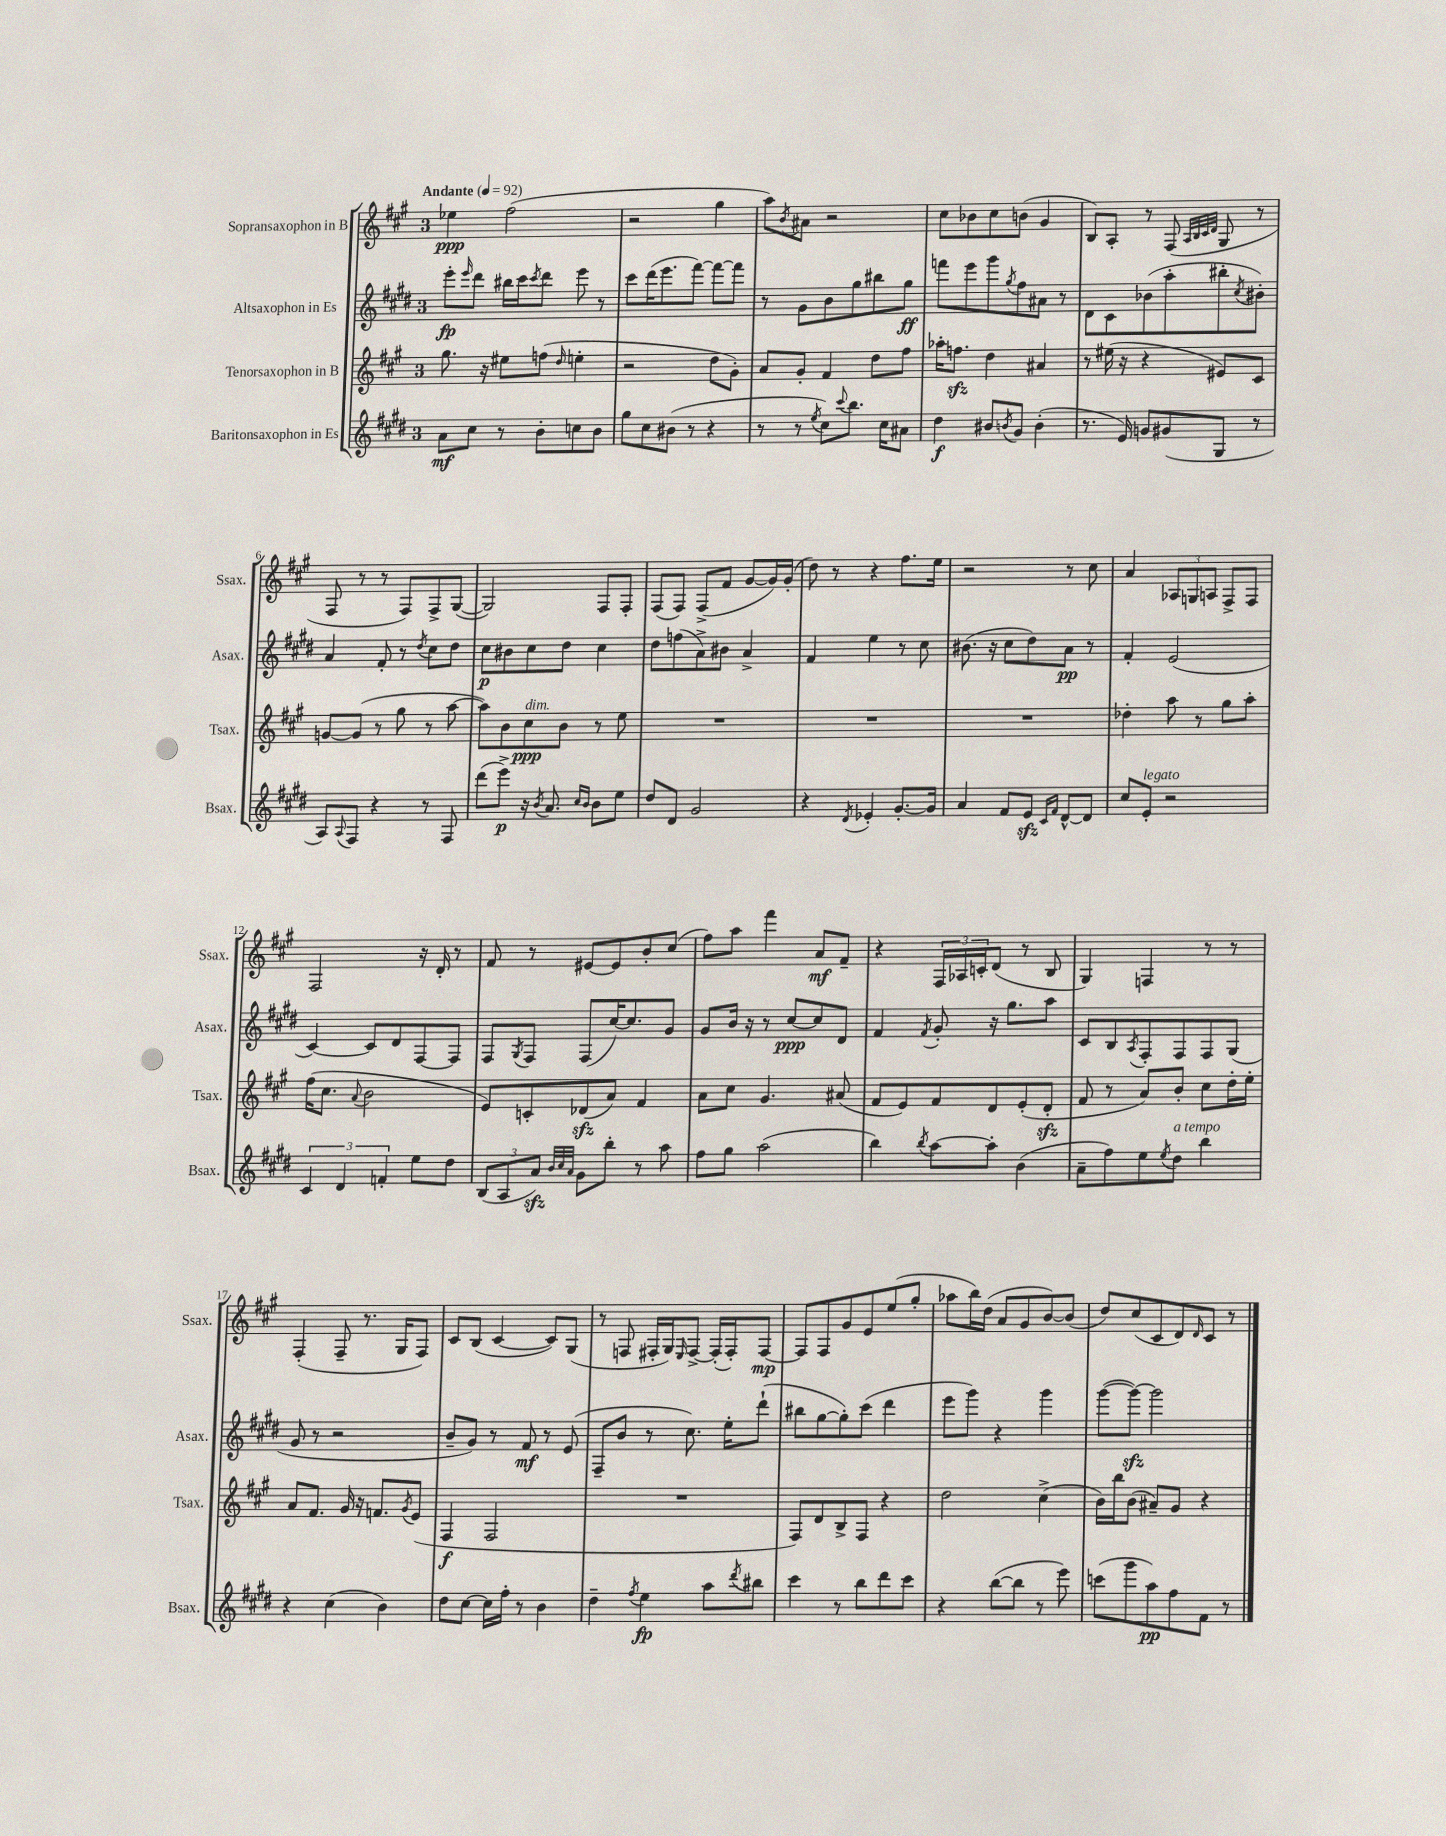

**kern	**kern	**kern	**kern
*staff4	*staff3	*staff2	*staff1
*clefG2	*clefG2	*clefG2	*clefG2
*k[f#c#g#d#]	*k[f#c#g#]	*k[f#c#g#d#]	*k[f#c#g#]
*M3/4	*M3/4	*M3/4	*M3/4
*MM92	*MM92	*MM92	*MM92
8a\L	8.gg#\	8eee'\L	4ee-\
.	.	16qqeee/	.
8cc#\J	.	8ddd#\J	.
.	16r	.	.
8r	8ee#\L	16bb#\LL	(2ff#\
.	.	16ccc#\J	.
.	.	8qccc#/	.
8b'\L	(8ff\J	8ddd#\J	.
.	16qqdd/	.	.
8cc\	4ee'\	8eee\	.
8b\J	.	8r	.
=	=	=	=
8gg#\L	2r	8ccc#\L	2r
8cc#\	.	(16ddd#\K	.
.	.	8.eee\	.
(8b#\J	.	.	.
8r	.	[8fff#\J)	.
4r	8dd\L	8fff#\_L	4gg#\
.	8g#'\J)	8fff#\]J	.
=	=	=	=
8r	8a/L	8r	8aa\L)
.	.	.	8qb/
8r	8g#'/J	8g#\L	8a#\J
8qee/	.	.	.
8cc#\L)	4f#/	8b\	2r
8qqccc#/	.	.	.
8.bb\J	.	8gg#\	.
.	8dd\L	8bb#\	.
16cc#\LK	.	.	.
8a#\J	8ff#\J	8gg#\J	.
=	=	=	=
4dd#\	16aa-'\LK	8fff\L	8cc#\L
.	8.ff\J	.	.
.	.	8eee\	8b-\
8b#/L	4dd\	8ggg#\	8cc#\
8qb/	.	8qgg#/	.
8g#/J	.	8ff#\	(8b\J
(4b'\	4a#/	8a#\J	4g#/
.	.	8r	.
=	=	=	=
8.r	8r	8d#\L	8B/L)
.	(16ee#\	8c#\	8A'/J
16e/)	16r	.	.
8g/L	4r	(8b-\	8r
(8g#/	.	8aa'\	(8F#/
.	.	.	32qqA/LLL
.	.	.	32qqB/
.	.	.	32qqc#/
.	.	.	32qqd/JJJ
8G#/J	8e#/L)	8bb#'\	8G#/
.	.	8qcc#/	.
8r	8c#/J	8b#'\J)	8r
=	=	=	=
8A/L)	[8g/L	4a/	8F#/
8qqA/	.	.	.
8F#/J	(8g/]J	.	8r
4r	8r	8f#'/	8r
.	8gg#\	8r	8F#/L)
.	.	8qdd#/	.
8r	8r	8cc#\L	8F#^/
8F#/	[8aa\	8dd#\J	([8G#/J
=	=	=	=
(8ddd#\L	8aa\]L)	8cc#\L	2G#/])
8eee^\J)	8b\	8b#\	.
16r	8cc#\	8cc#\	.
8qb/	.	.	.
8.a/	.	.	.
.	8b\J	8dd#\J	.
16qqcc#/LL	.	.	.
16qqb/JJ	.	.	.
8b\L	8r	4cc#\	8F#/L
8ee\J	8ee\	.	8F#'/J
=	=	=	=
8dd#/L	2.r	8dd#\L	(8F#/L
8d#/J	.	(8ff\	8F#/J)
2g#/	.	8a^\)	(8F#^/L
.	.	8b#\J	8f#/J
.	.	4a^/	[8g#/L
.	.	.	16g#/]L)
.	.	.	(16g#'/JJ
=	=	=	=
4r	2.r	4f#/	8dd\)
.	.	.	8r
8qd#/	.	.	.
4e-'/	.	4ee\	4r
[8.g#'/L	.	8r	8.ff#\L
.	.	8cc#\	.
16g#/]Jk	.	.	16ee\Jk
=	=	=	=
4a/	2.r	(8.b#\	2r
.	.	16r	.
8f#/L	.	8cc#\L	.
8e/J	.	8dd#\)	.
16qqc#/LL	.	.	.
16qqf#/JJ	.	.	.
[8d#^^/L	.	8a\J	8r
8d#/]J	.	8r	8cc#\
=	=	=	=
8cc#/L	4dd-'\	4f#'/	4a/
8e'/J	.	.	.
2r	8aa\	(2e/	12A-/L
.	.	.	12G/
.	8r	.	.
.	.	.	12A/J
.	8gg#\L	.	8F#^/L
.	8aa'\J	.	8F#/J
=	=	=	=
6c#/	(16ff#\LK	[4c#/)	2F#/
.	8.cc#\J	.	.
6d#/	.	.	.
.	8qqa/	.	.
.	2b\	8c#/]L	.
6f'/	.	.	.
.	.	8d#/	.
8ee\L	.	[8F#/	16r
.	.	.	16d'/
8dd#\J	.	8F#/]J	8r
=	=	=	=
(12B/L	8e/L)	8F#/L	8f#/
12A/	.	.	.
.	.	8qG#/	.
.	8c'/	8F#/J	8r
12a/J)	.	.	.
32qqb/LLL	.	.	.
32qqcc#/	.	.	.
32qqa/JJJ	.	.	.
8g#\L	(8d-/	(8F#/L	[8e#/L
8bb'\J	8a/J)	[16cc#/K)	8e#/]
.	.	8.cc#/]	.
8r	4f#/	.	8b'/
8aa\	.	8g#/J	(8cc#/J
=	=	=	=
8ff#\L	8a\L	8g#/L	8ff#\L)
8gg#\J	8cc#\J	16b/Jk	8aa\J
.	.	16r	.
(2aa\	4.g#/	8r	4fff#\
.	.	[8cc#/L	.
.	.	8cc#/]	8a/L
.	(8a#/	8d#/J	8f#~/J
=	=	=	=
4bb\)	8f#/L	4f#/	4r
.	8e/)	.	.
8qbb/	.	8qf#/	.
[8aa\L	8f#/	8g#'/	24F#/LL
.	.	.	24A-/
.	.	.	24c'/J
8aa'\]J	8d/	16r	(8d/J
.	.	8.gg#\L	.
(4b\	(8e'/	.	8r
.	8d'/J	8aa\J	8B/
=	=	=	=
8a~\L	8f#/	8c#/L	4G#/)
8ff#\)	8r	8B/	.
.	.	8qA/	.
8ee\	8a/L)	8F#'/	4F/
8qee/	.	.	.
8dd#\J	8b'/J	8F#/	.
4bb\	8cc#\L	8F#/	8r
.	16dd'\L	(8G#/J	8r
.	16ee'\JJ	.	.
=	=	=	=
4r	8a/L	8g#/	(4F#'/
.	8.f#/J	8r	.
(4cc#\	.	2r	8F#~/
.	16g#/	.	.
.	16r	.	8.r
.	8.f/L	.	.
4b\)	.	.	.
.	.	.	16G#/LK
.	8qg#/	.	.
.	(8e/J	.	8F#/J)
=	=	=	=
8dd#\L	4F#/	8b~/L	8c#/L
[8cc#\J	.	8g#/J)	(8B/J
16cc#\]LL	2F#/	8r	[4c#/
16ff#'\JJ	.	.	.
8r	.	8f#/	.
4b\	.	8r	8c#/]L)
.	.	(8e/	(8G#/J
=	=	=	=
4dd#~\	2.r	8F#~/L	8r
.	.	8b/J	8F/
8qff#/	.	.	.
4ee\	.	8r	16F#'/LL
.	.	.	16G#/J)
.	.	.	16qqE/
.	.	8.cc#\)	[8F#^/J
8aa\L	.	.	(16F#'/]LL
.	.	16ee'\LK	16F#'/J)
8qddd#/	.	.	.
8bb#\J	.	(8ddd#`\J	[8F#/J
=	=	=	=
4ccc#\	8F#/L)	8bb#\L	8F#/]L
.	8d/	[8gg#\	8F#/
8r	8B^/	8gg#'\])	8g#/
8bb\L	8F#/J	(8ccc#\J	8e/
8ddd#\	4r	4ddd#\	(8ee/
8ccc#\J	.	.	8gg#'/J
=	=	=	=
4r	2dd\	8eee\L	8aa-\L
.	.	8ggg#\J)	16bb\L)
.	.	.	(16dd\JJ
([8bb\L	.	4r	8a/L
8bb\]J	.	.	8g#/
8r	(4cc#^\	4ggg#\	[8b/)
8eee\)	.	.	(8b/]J
=	=	=	=
(8ccc\L	16b\LL)	([8ggg#\L	8dd/L)
.	16bb\J	.	.
8ggg#\	(8b\J	8ggg#\_J)	(8cc#/
8aa\)	8a#~/L)	2ggg#\]	8c#/
8ff#\	8g#/J	.	8d/)
.	.	.	16qqd/
8f#\J	4r	.	8c#/J
8r	.	.	8r
==	==	==	==
*-	*-	*-	*-
